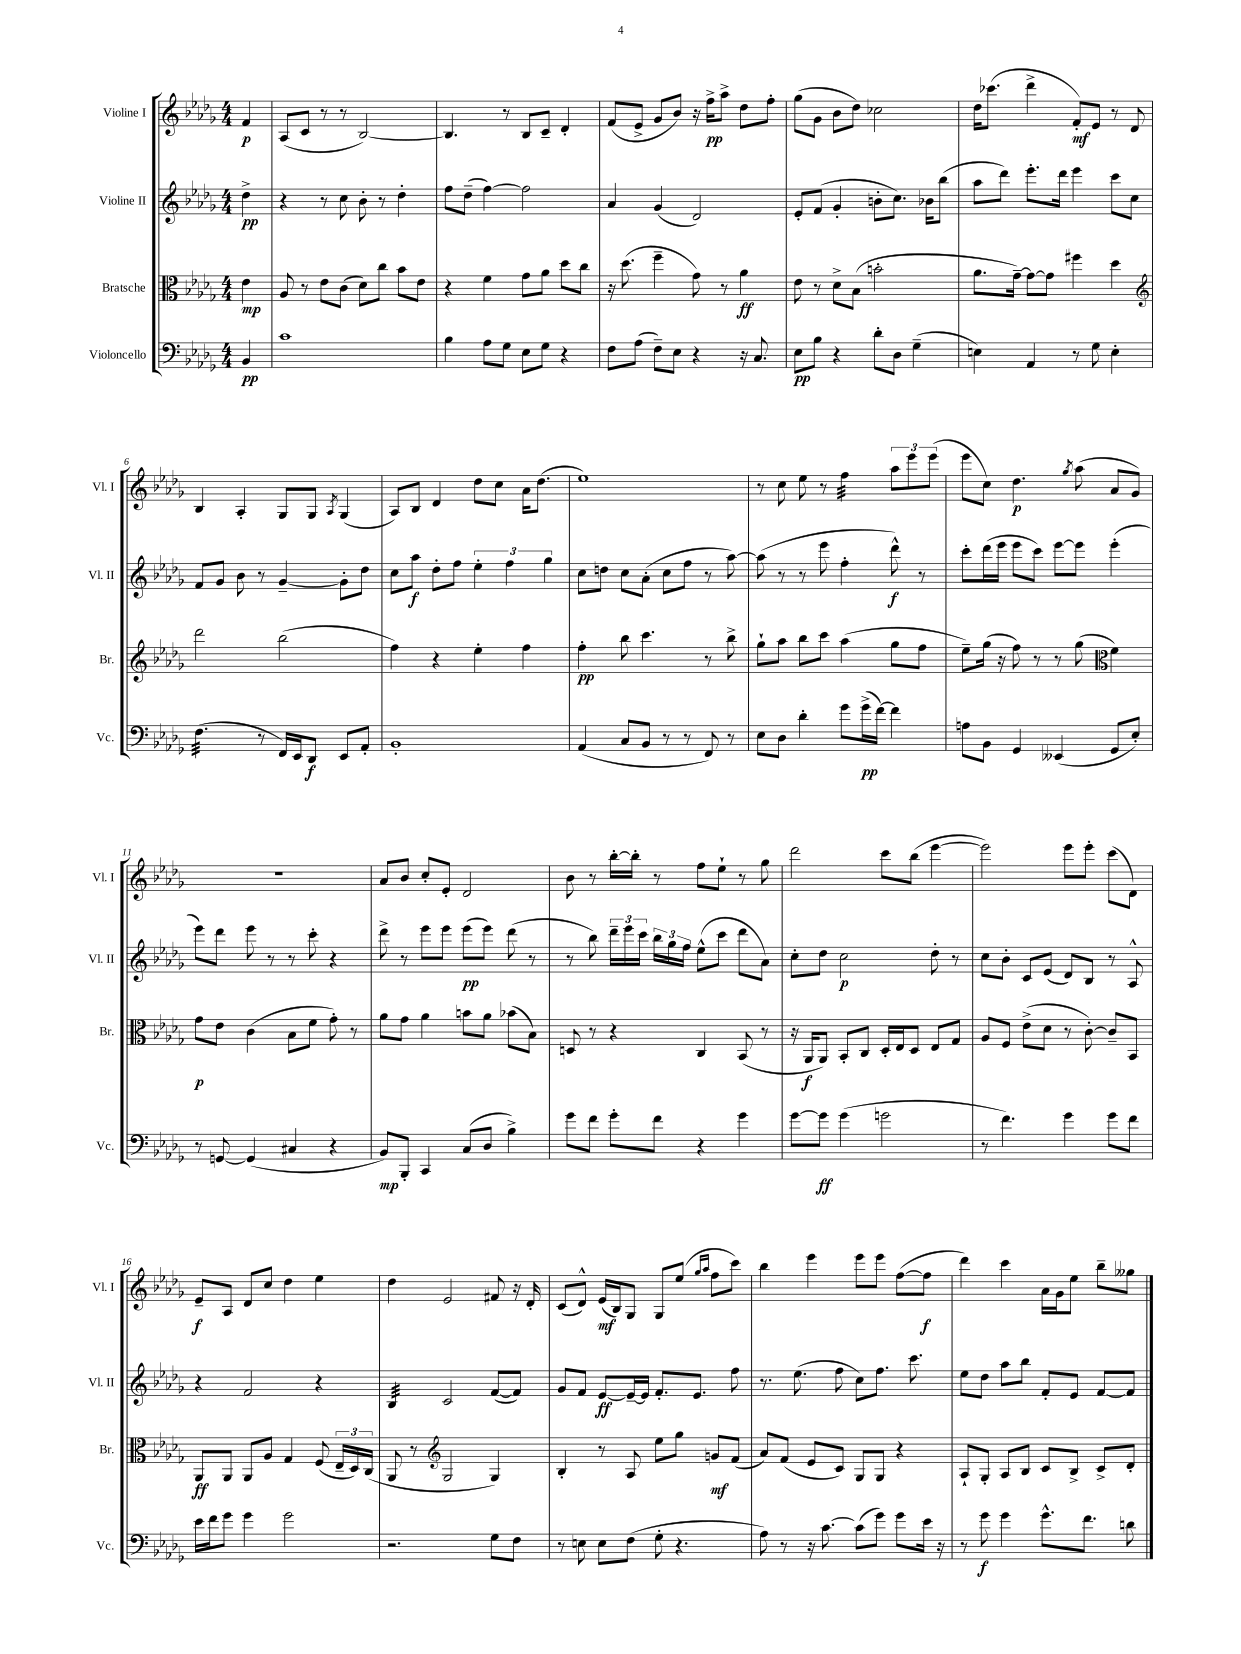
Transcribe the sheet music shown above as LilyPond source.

<<
\new StaffGroup <<
\new Staff = "s0" \with { instrumentName = "Violine I" shortInstrumentName = "Vl. I" } {
    \clef treble \key des \major \numericTimeSignature \time 4/4 \partial 4
    \autoBeamOff f'4\p |
    aes8[( c'8] r8 r8 bes2~) |
    bes4. r8 bes8[ c'8]-- des'4-. |
    f'8[( ees'8]-> ges'8[ bes'8]) r16 f''16[->\pp aes''8]-> des''8[ f''8]-. |
    ges''8[( ges'8] bes'8[ des''8]) ces''2 |
    des''16[ ces'''8.]( des'''4-> f'8[-.\mf) ees'8] r8 des'8 |
    bes4 aes4-. ges8[ ges8] \acciaccatura { aes8 } ges4( |
    aes8[) bes8] des'4 des''8[ c''8] aes'16[ des''8.]( |
    ees''1) |
    r8 c''8 ees''8 r8 f''4:32 \tuplet 3/2 { aes''8[ ees'''8 ees'''8]( } |
    ees'''8[ c''8]) des''4.\p \acciaccatura { ges''8 } aes''8( aes'8[ ges'8]) |
    R1 |
    aes'8[ bes'8] c''8[-. ees'8]-. des'2 |
    bes'8 r8 bes''16[~-. bes''16]-. r8 f''8[ ees''8]-! r8 ges''8 |
    des'''2 c'''8[ bes''8]( ees'''4~ |
    ees'''2) ees'''8[ ees'''8]-. c'''8[( des'8]) |
    ees'8[--\f aes8] des'8[ c''8] des''4 ees''4 |
    des''4 ees'2 fis'8 r16 des'16-. |
    c'8[( des'8]-^) ees'16[\mf( bes16) ges8] ges8[ ees''8]( \grace { ges''16[ aes''16] } f''8[ c'''8]) |
    bes''4 ees'''4 ees'''8[ ees'''8] f''8[~( f''8]\f |
    des'''4) c'''4 aes'16[ ges'16 ees''8] bes''8[-- geses''8] \bar "|." |
}
\new Staff = "s1" \with { instrumentName = "Violine II" shortInstrumentName = "Vl. II" } {
    \clef treble \key des \major \numericTimeSignature \time 4/4 \partial 4
    \autoBeamOff des''4->\pp |
    r4 r8 c''8 bes'8-. r8 des''4-. |
    f''8[ des''8]--( f''4~) f''2 |
    aes'4 ges'4( des'2) |
    ees'8[-. f'8]( ges'4-. b'8[-. c''8.]) bes'16[ bes''8]( |
    aes''8[ des'''8]) ees'''8.[-. des'''16] ees'''4 c'''8[ c''8] |
    f'8[ ges'8] bes'8 r8 ges'4~-- ges'8[-. des''8] |
    c''8[ aes''8]\f des''8[-. f''8] \tuplet 3/2 { ees''4-. f''4 ges''4 } |
    c''8[ d''8] c''8[ aes'8]-.( c''8[ f''8] r8 aes''8~) |
    aes''8( r8 r8 ees'''8 f''4-. des'''8-^\f) r8 |
    c'''8[-. des'''16( ees'''16] ees'''8[ c'''8]) ees'''8[~ ees'''8] ees'''4-.( |
    ees'''8[) des'''8] ees'''8 r8 r8 c'''8-. r4 |
    des'''8-> r8 ees'''8[ ees'''8] ees'''8[\pp( ees'''8]) des'''8( r8 |
    r8 bes''8) \tuplet 3/2 { des'''16[-- ees'''16 c'''16] } \tuplet 3/2 { bes''16[ ges''16 f''16] } ees''8[-^( c'''8] des'''8[ aes'8]) |
    c''8[-. des''8] c''2\p des''8-. r8 |
    c''8[ bes'8]-. c'8[ ees'8]( des'8[) bes8] r8 aes8-^ |
    r4 f'2 r4 |
    bes4:32 c'2 f'8[~( f'8]) |
    ges'8[ f'8] ees'8[~\ff ees'16~-- ees'16] f'8.[-. ees'8.] f''8 |
    r8. ees''8.( f''8 c''8[) f''8.] c'''8. |
    ees''8[ des''8] aes''8[ bes''8] f'8[-. ees'8] f'8[~ f'8] \bar "|." |
}
\new Staff = "s2" \with { instrumentName = "Bratsche" shortInstrumentName = "Br." } {
    \clef alto \key des \major \numericTimeSignature \time 4/4 \partial 4
    \autoBeamOff ees'4\mp |
    aes8 r8 ees'8[ c'8]( des'8[) c''8] bes'8[ ees'8] |
    r4 f'4 ges'8[ aes'8] des''8[ c''8] |
    r16 des''8.( f''4-- ges'8) r8 aes'4\ff |
    ees'8 r8 des'8[-> bes8]( b'2-. |
    aes'8.[ ges'16]~--) ges'8[~ ges'8] fis''4 des''4 |
    \clef treble des'''2 bes''2( |
    f''4) r4 ees''4-. f''4 |
    f''4-.\pp bes''8 c'''4. r8 bes''8-> |
    ges''8[-! aes''8] bes''8[ c'''8] aes''4( ges''8[ f''8] |
    ees''8[--) ges''16]( r16 f''8) r8 r8 ges''8( \clef alto f'4) |
    ges'8[\p ees'8] c'4( bes8[ f'8] ges'8-.) r8 |
    aes'8[ ges'8] aes'4 b'8[ aes'8] bes'8[( bes8]) |
    d8 r8 r4 c4 bes,8( r8 |
    r16 aes,16[\f aes,8]) bes,8[-. c8] des16[-. ees16 des8] ees8[ ges8] |
    aes8[ f8] ees'8[->( des'8] r8 c'8~-.) c'8[-- bes,8] |
    aes,8[\ff aes,8] aes,8[ aes8] ges4 f8( \tuplet 3/2 { ees16[-- des16) c16]( } |
    aes,8 r8 \clef treble ges2 ges4) |
    bes4-. r8 aes8 ees''8[ ges''8] g'8[\mf f'8]( |
    aes'8[) f'8]( ees'8[ c'8]) ges8[ ges8] r4 |
    aes8[-! ges8]-. aes8[ bes8] c'8[ bes8]-> c'8[-> des'8]-. \bar "|." |
}
\new Staff = "s3" \with { instrumentName = "Violoncello" shortInstrumentName = "Vc." } {
    \clef bass \key des \major \numericTimeSignature \time 4/4 \partial 4
    \autoBeamOff bes,4\pp |
    c'1 |
    bes4 aes8[ ges8] ees8[ ges8] r4 |
    f8[ aes8]( f8[--) ees8] r4 r16 c8. |
    ees8[\pp bes8] r4 des'8[-. des8] ges4--( |
    e4) aes,4 r8 ges8 e4-. |
    f4.:32( r8 f,16[) ees,16 des,8]\f ees,8[ aes,8]-. |
    bes,1-. |
    aes,4( c8[ bes,8] r8 r8 f,8) r8 |
    ees8[ des8] des'4-. ges'8[ ges'16->\pp( f'16]~) f'4 |
    a8[ bes,8] ges,4 eeses,4( ges,8[ ees8]-.) |
    r8 g,8~ g,4( cis4 r4 |
    bes,8[\mp) bes,,8]-. c,4 c8[( des8] bes4->) |
    ges'8[ f'8] ges'8[-. f'8] r4 ges'4 |
    ges'8[~ ges'8]\ff ges'4( g'2 |
    r8 f'4.) ges'4 ges'8[ f'8] |
    ees'16[ f'16 ges'8] ges'4 ges'2 |
    r2. ges8[ f8] |
    r8 e8 e8[ f8]( ges8-. r4. |
    aes8) r8 r16 c'8.~ c'8[( ges'8]) ges'8[ ees'16] r16 |
    r8 ges'8\f ges'4 ges'8.[-^ f'8.] d'8 \bar "|." |
}
>>
>>
